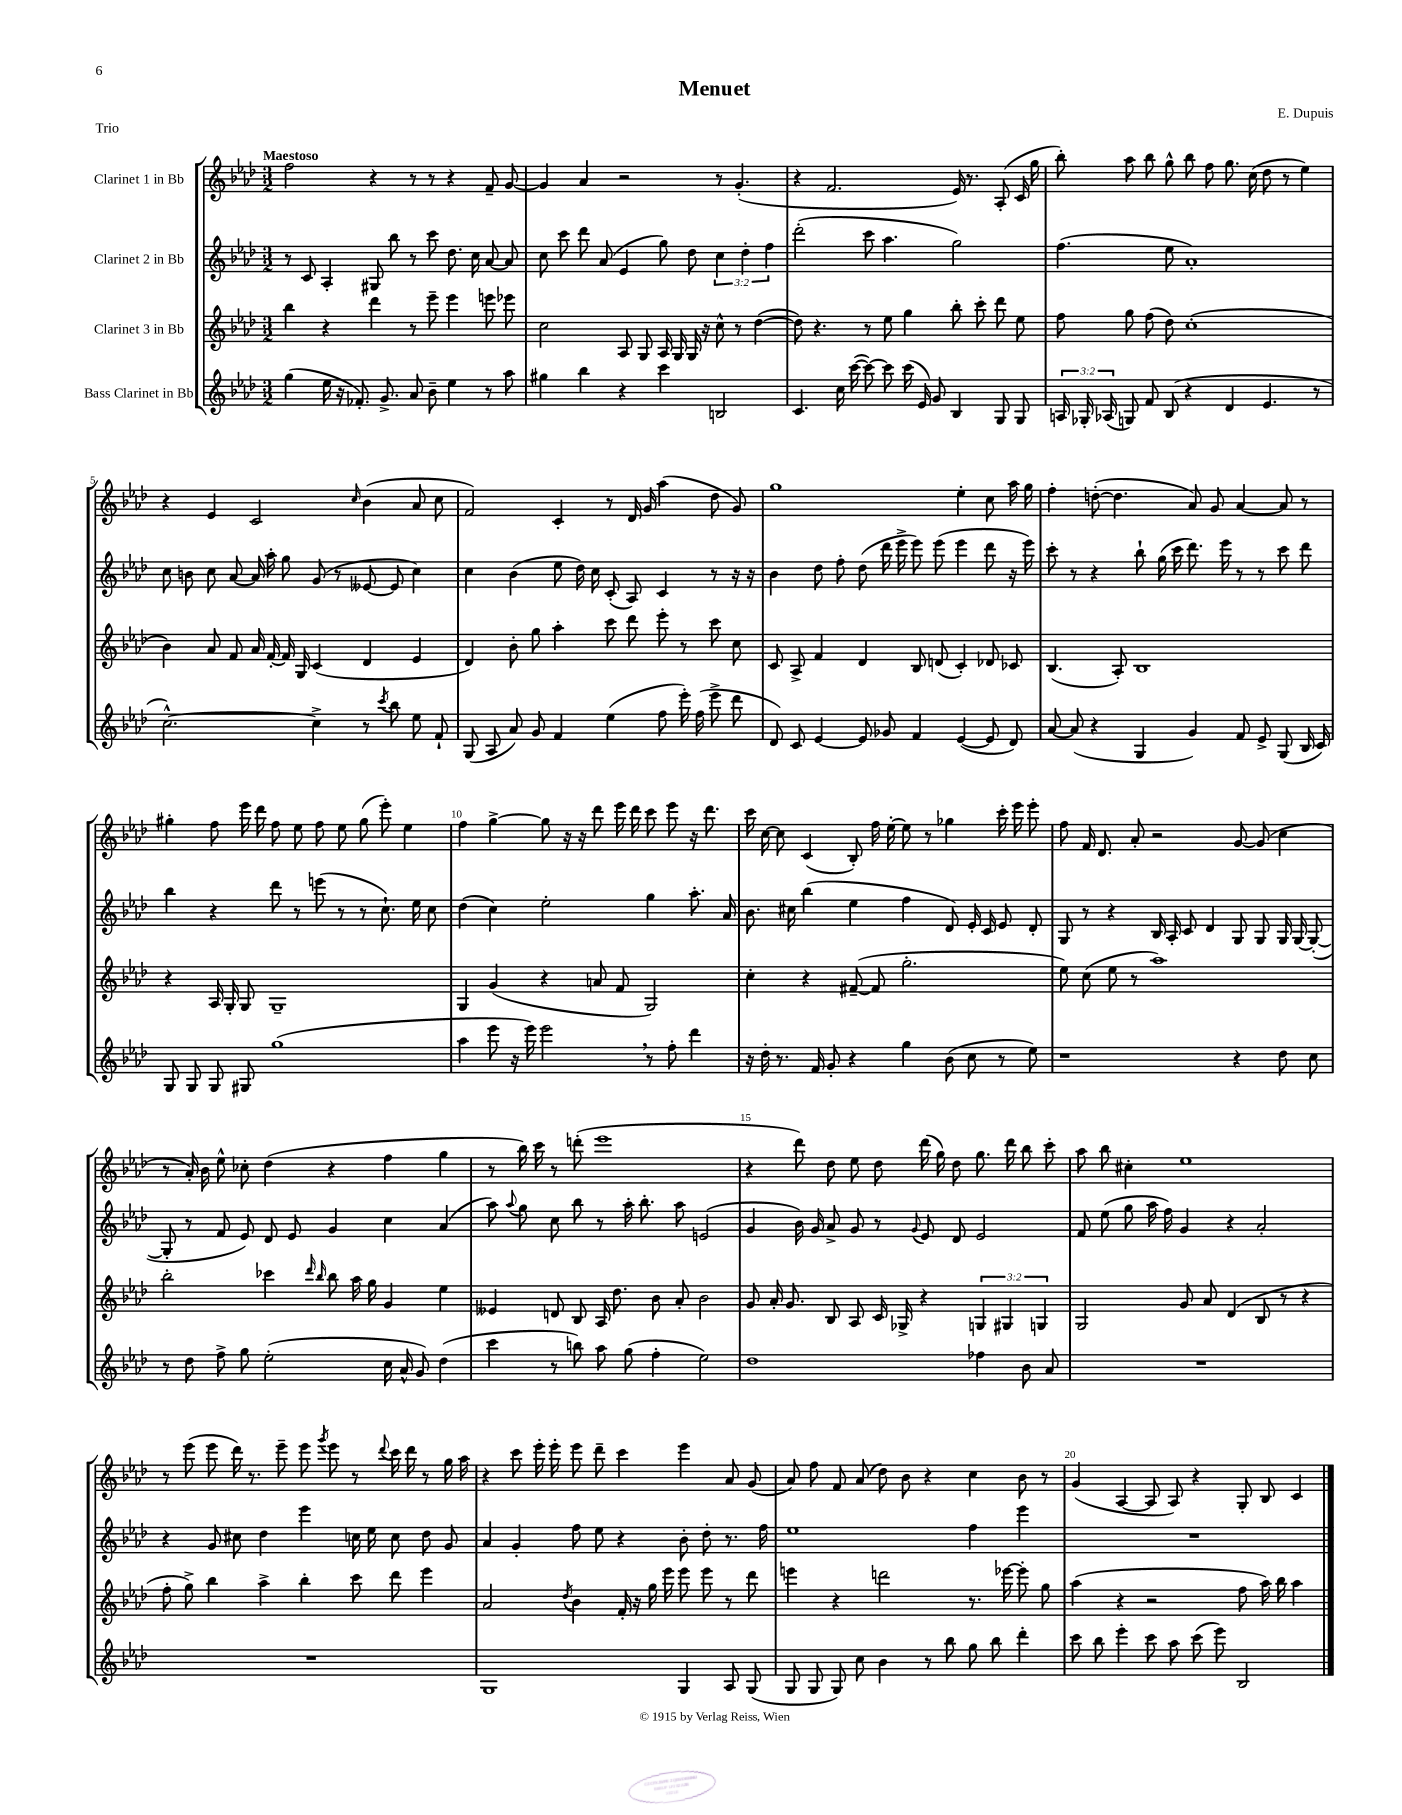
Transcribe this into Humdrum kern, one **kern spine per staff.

**kern	**kern	**kern	**kern
*part4	*part3	*part2	*part1
*staff4	*staff3	*staff2	*staff1
*I"Bass Clarinet in Bb	*I"Clarinet 3 in Bb	*I"Clarinet 2 in Bb	*I"Clarinet 1 in Bb
*clefG2	*clefG2	*clefG2	*clefG2
*k[b-e-a-d-]	*k[b-e-a-d-]	*k[b-e-a-d-]	*k[b-e-a-d-]
*M3/2	*M3/2	*M3/2	*M3/2
=1	=1	=1	=1
!	!	!	!LO:TX:a:B:t=Maestoso
(4gg\	4bb-\	8r	2ff\
.	.	8c/	.
16ee-\	4r	4A-'/	.
16r	.	.	.
8.f-X'/)	.	.	.
.	4ddd-\	8G#X/	4r
8.g^/	.	.	.
.	.	8bb-\	.
8a-/	8r	8r	8r
8b-~\	8eee-~\	8ccc\	8r
4ee-\	4eee-\	8.dd-\	4r
.	.	16cc\	.
8r	8eeen\	[8a-/	8f~/
8aa-\	8eee-X\	8a-/]	[8g/
=2	=2	=2	=2
4gg#X\	2cc\	8cc\	4g/]
.	.	8ccc\	.
4bb-\	.	8ddd-\	4a-/
.	.	(8a-/	.
4r	8A-/	4e-/	2r
.	8G/	.	.
4ccc\	16A-/	8gg\)	.
.	16G/	.	.
.	16G/	8dd-\	.
.	16r	.	.
2Bn/	8cc^^\	6cc\	8r
.	8r	.	(4.g'/
.	.	6dd-'\	.
.	([4dd-\	.	.
.	.	6ff\	.
=3	=3	=3	=3
4.c/	8dd-\])	(2ddd-'\	4r
.	4.r	.	.
.	.	.	2.f/
16cc\	.	.	.
([16ccc\	.	.	.
8ccc\_)	8r	8ccc\	.
8ccc\]	8ee-\	4.aa-\	.
(16ccc\	4gg\	.	.
16e-/)	.	.	.
8g/	.	.	.
4B-/	8bb-'\	2gg\)	16e-/)
.	.	.	8.r
.	8ccc'\	.	.
8G/	8ddd-\	.	(8A-'/
8G/	8ee-\	.	16c/
.	.	.	16gg\
=4	=4	=4	=4
24An/	8ff\	(4.ff\	8bb-'\)
24G-X'/	.	.	.
(24A-X/	.	.	.
8Gn/)	8gg\	.	8aa-\
8f/	(8ff\	.	8bb-\
(8B-/	8dd-\)	8ee-\	8gg^^\
4r	(1cc'	1a-')	8bb-\
.	.	.	8ff\
4d-/	.	.	8.gg\
.	.	.	(16cc\
4.e-/	.	.	8dd-\
.	.	.	8r
.	.	.	4ee-\)
8r	.	.	.
!!LO:LB:g=z
=5	=5	=5	=5
[2.cc^^\)	4b-\)	8cc\	4r
.	.	8bn\	.
.	8a-/	8cc\	4e-/
.	8f/	[8a-/	.
.	16a-/	16a-/]	2c/
.	[16f'/	16aa-'\	.
.	16f/]	8gg\	.
.	16G/	.	.
4cc^\]	(4c/	(8g/	.
.	.	8r	.
.	.	.	16qqcc/
8r	4d-/	[8e--X/	(4b-\
8qccc/	.	.	.
8bb-\	.	8e--/]	.
8ee-\	4e-/	4cc\)	8a-/
8f`/	.	.	8cc\
=6	=6	=6	=6
(8G/	4d-/)	4cc\	2f/)
8A-/	.	.	.
8a-/)	8b-'\	(4b-\	.
8g/	8gg\	.	.
4f/	4aa-'\	8ee-\	4c'/
.	.	16dd-\)	.
.	.	16cc\	.
(4ee-\	8ccc\	(8c'/	8r
.	8ddd-\	8A-/)	16d-/
.	.	.	16g/
8ff\	8eee-'\	4c/	(4aa-\
16eee-'\)	8r	.	.
(16ff\	.	.	.
8eee-^\	8ccc\	8r	8dd-\
8ddd-\	8cc\	16r	8g/)
.	.	16r	.
=7	=7	=7	=7
8d-/)	8c/	4b-\	1gg
8c/	8A-^/	.	.
[4e-/	4f/	8dd-\	.
.	.	8ff'\	.
8e-/]	4d-/	(8dd-\	.
8g-X/	.	16ddd-\	.
.	.	16eee-^\	.
4f/	8B-/	8eee-\)	.
.	(8dn/	(8eee-\	.
([4e-/	4c'/)	4eee-\	4ee-'\
8e-/]	8d-X/	8ddd-\	8cc\
8d-/)	8c-X/	16r	16aa-\
.	.	16eee-\)	16gg\
=8	=8	=8	=8
[8a-/	(4.B-/	8ccc'\	4ff'\
(8a-/]	.	8r	.
4r	.	4r	([8ddn'\
.	8A-'/)	.	4.dd\]
4G/	1B-	8bb-`\	.
.	.	(16gg\	.
.	.	16ccc\	.
4g/)	.	8.ddd-\)	8a-/)
.	.	.	8g/
.	.	16eee-\	.
8f/	.	8r	[4a-/
8e-^/	.	8r	.
(8G/	.	8ccc\	8a-/]
16B-/	.	8ddd-\	8r
16c/)	.	.	.
!!LO:LB:g=z
=9	=9	=9	=9
8G/	4r	4bb-\	4gg#X'\
8G/	.	.	.
8G/	16A-/	4r	8ff\
.	16G'/	.	.
8G#X/	8G/	.	16eee-\
.	.	.	16ddd-\
(1gg	1G~	8ddd-\	8ff\
.	.	8r	8ee-\
.	.	(8eeen\	8ff\
.	.	8r	8ee-\
.	.	8r	(8gg#\
.	.	8.cc`\)	8eee-'\)
.	.	.	4ee-\
.	.	16ee-\	.
.	.	8cc\	.
=10	=10	=10	=10
4aa-\	4G/	(4dd-\	4ff\
8eee-\	(4g/	4cc\)	[4gg^\
16r	.	.	.
16eee-\)	.	.	.
2eee-,\	4r	2ee-'\	8gg\]
.	.	.	16r
.	.	.	16r
.	8an/	.	8ddd-\
.	8f/	.	16eee-\
.	.	.	16ddd-\
8r	2G/)	4gg\	8ccc\
8ff'\	.	.	8eee-\
4ddd-\	.	8.aa-'\	16r
.	.	.	8.ddd-\
.	.	16a-/	.
=11	=11	=11	=11
16r	4cc'\	8.b-\	16ccc\
16dd-'\	.	.	[16cc\
8.r	.	.	8cc\]
.	.	16cc#X\	.
.	4r	(4bb-\	(4c/
16f/	.	.	.
8g'/	.	.	.
4r	([8f#X~/	4ee-\	8B-'/)
.	8f#/]	.	16ff\
.	.	.	[16ee-'\
4gg\	2.gg'\	4ff\	8ee-\]
.	.	.	8r
(8b-\	.	8d-/)	4gg-X\
8cc\	.	16e-'/	.
.	.	16c/	.
8r	.	8e-/	16ccc'\
.	.	.	16eee-\
8ee-\)	.	8d-'/	8eee-'\
=12	=12	=12	=12
1r	8ee-\)	8G/	8ff\
.	(8cc\	8r	16f/
.	.	.	8.d-/
.	8ee-\	4r	.
.	8r	.	8a-'/
.	1aa-)	16B-/	2r
.	.	16A-'/	.
.	.	8c/	.
.	.	4d-/	.
4r	.	8G/	[8g/
.	.	8G/	(8g/]
8dd-\	.	16G/	4cc\
.	.	[16G/	.
8cc\	.	(8G'/_	.
!!LO:LB:g=z
=13	=13	=13	=13
8r	2bb-'\	8G'/]	8r
8dd-\	.	8r	16a-'/)
.	.	.	16b-\
8ff^\	.	8f/	8ee-^^\
8gg\	.	8e-/)	8cc-X'\
(2ee-'\	4ccc-X\	8d-/	(4dd-\
.	.	8e-/	.
.	16qqddd-/	.	.
.	16qqbb-/	.	.
.	8bb-\	4g/	4r
.	16aa-\	.	.
.	16gg\	.	.
16cc\	4g/	4cc\	4ff\
16a-^^/	.	.	.
8g/)	.	.	.
(4dd-\	4ee-\	(4a-/	4gg\
=14	=14	=14	=14
4ccc\	4e--X/	8aa-\)	8r
.	.	8qqaa-/	.
.	.	8gg\	16bb-\)
.	.	.	16ccc\
8r	8dn/	8cc\	8r
8bbn\)	8B-/	8bb-\	(8dddn'\
8aa-\	16A-/	8r	1eee-
.	8.dd-\	.	.
(8gg\	.	16aa-'\	.
.	.	8.bb-'\	.
4ff'\	8b-\	.	.
.	8a-'/	8aa-\	.
2ee-\)	2b-\	(2en/	.
=15	=15	=15	=15
1dd-	8g/	4g/	4r
.	16a-'/	.	.
.	8.g/	.	.
.	.	16b-\)	8ddd-\)
.	.	16g/	.
.	8B-/	8a-^/	8dd-\
.	8A-/	8g/	8ee-\
.	16c/	8r	8dd-\
.	16G-X^/	.	.
.	.	8qqg/	.
.	4r	8e-/	(16ddd-\
.	.	.	16gg\)
.	.	8d-/	8dd-\
4ff-X\	6Gn/	2e-/	8.gg\
.	6G#X/	.	.
.	.	.	16ddd-\
8b-\	.	.	8bb-\
.	6Gn/	.	.
8a-/	.	.	8ccc'\
=16	=16	=16	=16
1.r	2G/	8f/	8aa-\
.	.	(8ee-\	8bb-\
.	.	8gg\	4cc#X'\
.	.	16aa-\	.
.	.	16ff\)	.
.	8g/	4g/	1ee-
.	8a-/	.	.
.	(4d-/	4r	.
.	8B-/	2a-'/	.
.	8r	.	.
.	4r	.	.
!!LO:LB:g=z
=17	=17	=17	=17
1.r	8ff'\	4r	8r
.	8gg^\)	.	(8eee-\
.	4bb-\	8g/	8eee-\
.	.	8cc#X\	16ddd-\)
.	.	.	8.r
.	4aa-^\	4dd-\	.
.	.	.	8eee-~\
.	4bb-'\	4eee-\	8eee-\
.	.	.	8qggg/
.	.	.	8eee-\
.	8ccc\	16ccn\	8r
.	.	16ee-\	.
.	.	.	8qqddd-/
.	8ddd-\	8cc\	16ccc\
.	.	.	16ddd-\
.	4eee-\	8dd-\	8r
.	.	8g/	16gg\
.	.	.	16aa-\
=18	=18	=18	=18
1G	2a-/	4a-/	4r
.	.	4g'/	8ccc\
.	.	.	16eee-'\
.	.	.	16eee-'\
.	8qdd-/	.	.
.	4b-\	8ff\	8eee-\
.	.	8ee-\	8ddd-~\
.	16f'/	4r	4ccc\
.	16r	.	.
.	16gg\	.	.
.	16eee-\	.	.
4G/	8eee-\	8b-'\	4eee-\
.	8eee-\	8dd-'\	.
8A-/	8r	8.r	8a-/
(8G/	8ddd-\	.	(8g/
.	.	16ff\	.
=19	=19	=19	=19
8G/	4eeen\	1ee-	8a-/)
8G/	.	.	8ff\
8G/)	4r	.	8f/
8cc\	.	.	(8a-/
4b-\	2dddn\	.	8dd-\)
.	.	.	8b-\
8r	.	.	4r
8bb-\	.	.	.
8gg\	8.r	4ff\	4cc\
8bb-\	.	.	.
.	[16eee-X\	.	.
4ddd-'\	8eee-'\]	4eee-\	8b-\
.	8gg\	.	8r
=20	=20	=20	=20
8ccc\	(4aa-\	1.r	(4g/
8bb-\	.	.	.
4eee-'\	4r	.	[4A-/
8ccc\	2r	.	8A-/]
8aa-\	.	.	8A-/)
(8ccc\	.	.	4r
8eee-\)	.	.	.
2B-/	8ff\	.	8G'/
.	16aa-\)	.	8B-/
.	16bb-\	.	.
.	4aa-\	.	4c/
==	==	==	==
*-	*-	*-	*-
